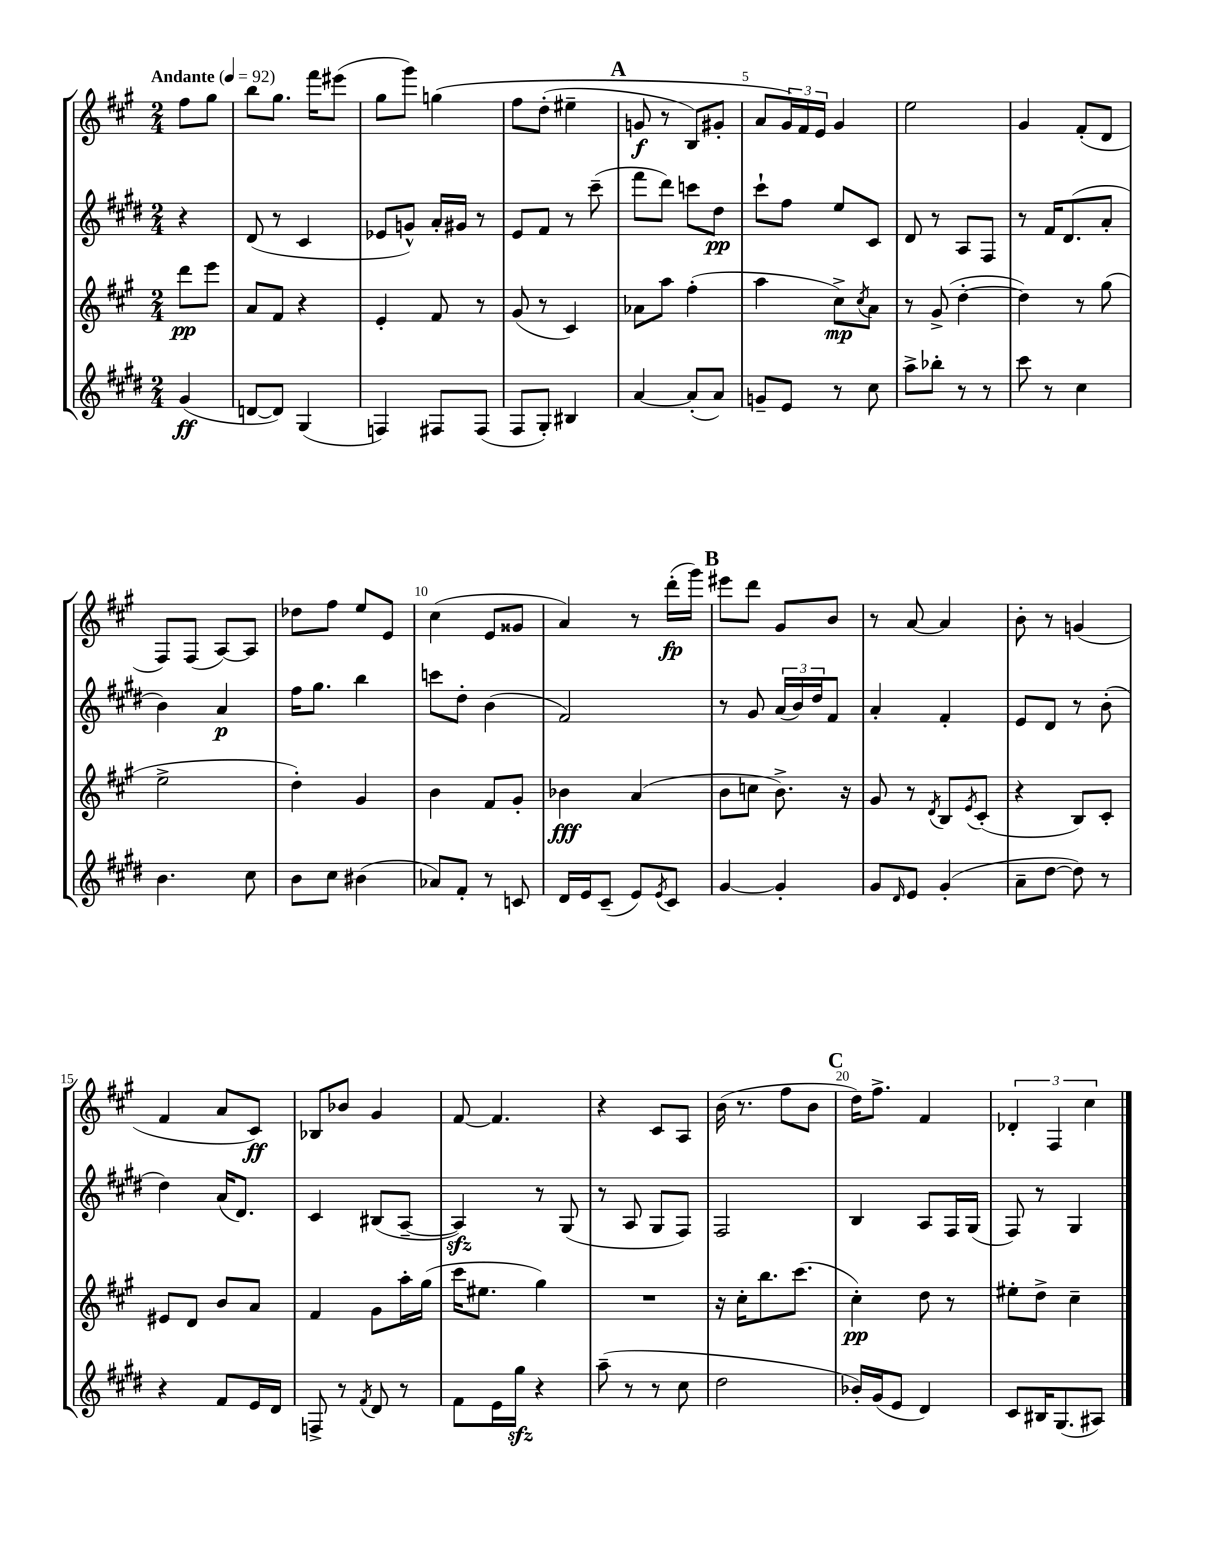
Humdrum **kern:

**kern	**dynam	**kern	**dynam	**kern	**dynam	**kern	**dynam
*part4	*part4	*part3	*part3	*part2	*part2	*part1	*part1
*staff4	*staff4	*staff3	*staff3	*staff2	*staff2	*staff1	*staff1
*clefG2	*	*clefG2	*	*clefG2	*	*clefG2	*
*k[f#c#g#d#]	*	*k[f#c#g#]	*	*k[f#c#g#d#]	*	*k[f#c#g#]	*
*M2/4	*	*M2/4	*	*M2/4	*	*M2/4	*
*MM92	*	*MM92	*	*MM92	*	*MM92	*
=	=	=	=	=	=	=	=
!	!	!	!	!	!	!LO:TX:a:B:t=Andante	!
(4g#/	ff	8ddd\L	pp	4r	.	8ff#\L	.
.	.	8eee\J	.	.	.	8gg#\J	.
=1	=1	=1	=1	=1	=1	=1	=1
[8dn/L	.	8a/L	.	(8d#/	.	8bb\L	.
8d/J])	.	8f#/J	.	8r	.	8.gg#\J	.
(4G#/	.	4r	.	4c#/	.	.	.
.	.	.	.	.	.	16fff#\KL	.
.	.	.	.	.	.	(8eee#X\J	.
=2	=2	=2	=2	=2	=2	=2	=2
4Fn/)	.	4e'/	.	8e-X/L	.	8gg#\L	.
.	.	.	.	8gn^^/J)	.	8ggg#\J)	.
8F#X/L	.	8f#/	.	16a'/LL	.	(4ggn\	.
.	.	.	.	16g#X/JJ	.	.	.
(8F#/J	.	8r	.	8r	.	.	.
=3	=3	=3	=3	=3	=3	=3	=3
8F#/L	.	(8g#/	.	8e/L	.	8ff#\L	.
8G#'/J)	.	8r	.	8f#/J	.	(8dd'\J	.
4B#X/	.	4c#/)	.	8r	.	4ee#X~\	.
.	.	.	.	(8ccc#~\	.	.	.
!!LO:REH:place=s1:t=A
=4	=4	=4	=4	=4	=4	=4	=4
[4a/	.	8a-X\L	.	8fff#\L	.	8gn/	f
.	.	8aa\J	.	8ddd#\J)	.	8r	.
(8a'/L]	.	(4ff#'\	.	8cccn\L	.	8B/L)	.
8a/J)	.	.	.	8dd#\J	pp	8g#X'/J	.
=5	=5	=5	=5	=5	=5	=5	=5
8gn~/L	.	4aa\	.	8ccc#`\L	.	8a/L	.
8e/J	.	.	.	8ff#\J	.	24g#/L)	.
.	.	.	.	.	.	24f#/	.
.	.	.	.	.	.	24e/JJ	.
8r	.	8cc#^\L)	mp	8ee/L	.	4g#/	.
.	.	8qcc#/	.	.	.	.	.
8cc#\	.	8a\J	.	8c#/J	.	.	.
=6	=6	=6	=6	=6	=6	=6	=6
8aa^\L	.	8r	.	8d#/	.	2ee\	.
8bb-X'\J	.	(8g#^/	.	8r	.	.	.
8r	.	[4dd'\	.	8A/L	.	.	.
8r	.	.	.	8F#/J	.	.	.
=7	=7	=7	=7	=7	=7	=7	=7
8ccc#\	.	4dd\])	.	8r	.	4g#/	.
8r	.	.	.	16f#/KL	.	.	.
.	.	.	.	(8.d#/	.	.	.
4cc#\	.	8r	.	.	.	(8f#'/L	.
.	.	(8gg#\	.	8a'/J	.	8d/J	.
!!LO:LB:g=z
=8	=8	=8	=8	=8	=8	=8	=8
4.b\	.	2ee^\	.	4b\)	.	8F#/L)	.
.	.	.	.	.	.	(8F#/J	.
.	.	.	.	4a/	p	[8A/L)	.
8cc#\	.	.	.	.	.	8A/J]	.
=9	=9	=9	=9	=9	=9	=9	=9
8b\L	.	4dd'\)	.	16ff#\KL	.	8dd-X\L	.
.	.	.	.	8.gg#\J	.	.	.
8cc#\J	.	.	.	.	.	8ff#\J	.
(4b#X\	.	4g#/	.	4bb\	.	8ee/L	.
.	.	.	.	.	.	8e/J	.
=10	=10	=10	=10	=10	=10	=10	=10
8a-X/L)	.	4b\	.	8cccn\L	.	(4cc#\	.
8f#'/J	.	.	.	8dd#'\J	.	.	.
8r	.	8f#/L	.	(4b\	.	8e/L	.
8cn/	.	8g#'/J	.	.	.	8g##X/J	.
=11	=11	=11	=11	=11	=11	=11	=11
16d#/LL	.	4b-X\	fff	2f#/)	.	4a/)	.
16e/J	.	.	.	.	.	.	.
(8c#~/J	.	.	.	.	.	.	.
8e/L)	.	(4a/	.	.	.	8r	.
8qe/	.	.	.	.	.	.	.
8c#/J	.	.	.	.	.	(16ddd'\LL	fp
.	.	.	.	.	.	16ggg#\JJ)	.
!!LO:REH:place=s1:t=B
=12	=12	=12	=12	=12	=12	=12	=12
[4g#/	.	8b\L	.	8r	.	8eee#X\L	.
.	.	8ccn\J	.	8g#/	.	8ddd\J	.
4g#'/]	.	8.b^\)	.	(24a/LL	.	8g#/L	.
.	.	.	.	24b/)	.	.	.
.	.	.	.	24dd#/J	.	.	.
.	.	.	.	8f#/J	.	8b/J	.
.	.	16r	.	.	.	.	.
=13	=13	=13	=13	=13	=13	=13	=13
8g#/L	.	8g#/	.	4a'/	.	8r	.
16qqd#/	.	.	.	.	.	.	.
8e/J	.	8r	.	.	.	[8a/	.
.	.	8qd/	.	.	.	.	.
(4g#'/	.	8B/L	.	4f#'/	.	4a/]	.
.	.	8qe/	.	.	.	.	.
.	.	(8c#'/J	.	.	.	.	.
=14	=14	=14	=14	=14	=14	=14	=14
8a~\L	.	4r	.	8e/L	.	8b'\	.
[8dd#\J	.	.	.	8d#/J	.	8r	.
8dd#\])	.	8B/L)	.	8r	.	(4gn/	.
8r	.	8c#'/J	.	(8b'\	.	.	.
!!LO:LB:g=z
=15	=15	=15	=15	=15	=15	=15	=15
4r	.	8e#X/L	.	4dd#\)	.	4f#/	.
.	.	8d/J	.	.	.	.	.
8f#/L	.	8b/L	.	(16a/KL	.	8a/L	.
.	.	.	.	8.d#/J)	.	.	.
16e/L	.	8a/J	.	.	.	8c#/J)	ff
16d#/JJ	.	.	.	.	.	.	.
=16	=16	=16	=16	=16	=16	=16	=16
8Fn^/	.	4f#/	.	4c#/	.	8B-X/L	.
8r	.	.	.	.	.	8b-X/J	.
8qf#/	.	.	.	.	.	.	.
8d#/	.	8g#\L	.	(8B#X/L	.	4g#/	.
8r	.	16aa'\L	.	[8A~/J	.	.	.
.	.	(16gg#\JJ	.	.	.	.	.
=17	=17	=17	=17	=17	=17	=17	=17
8f#\L	.	16ccc#\KL	.	4Azz/])	.	[8f#/	.
.	.	8.ee#X\J	.	.	.	.	.
16e\L	.	.	.	.	.	4.f#/]	.
16gg#zz\JJ	.	.	.	.	.	.	.
4r	.	4gg#\)	.	8r	.	.	.
.	.	.	.	(8G#/	.	.	.
=18	=18	=18	=18	=18	=18	=18	=18
(8aa~\	.	2r	.	8r	.	4r	.
8r	.	.	.	8A/	.	.	.
8r	.	.	.	8G#/L	.	8c#/L	.
8cc#\	.	.	.	8F#/J)	.	8A/J	.
=19	=19	=19	=19	=19	=19	=19	=19
2dd#\	.	16r	.	2F#/	.	(16b\	.
.	.	16cc#'\KL	.	.	.	8.r	.
.	.	8.bb\	.	.	.	.	.
.	.	.	.	.	.	8ff#\L	.
.	.	(8.ccc#\J	.	.	.	.	.
.	.	.	.	.	.	8b\J	.
!!LO:REH:place=s1:t=C
=20	=20	=20	=20	=20	=20	=20	=20
16b-X'/LL)	.	4cc#'\)	pp	4B/	.	16dd\KL)	.
(16g#/J	.	.	.	.	.	8.ff#^\J	.
8e/J	.	.	.	.	.	.	.
4d#/)	.	8dd\	.	8A/L	.	4f#/	.
.	.	8r	.	16F#/L	.	.	.
.	.	.	.	(16G#/JJ	.	.	.
=21	=21	=21	=21	=21	=21	=21	=21
8c#/L	.	8ee#X'\L	.	8F#/)	.	6d-X'/	.
16B#X/K	.	8dd^\J	.	8r	.	.	.
.	.	.	.	.	.	6F#/	.
(8.G#/	.	.	.	.	.	.	.
.	.	4cc#~\	.	4G#/	.	.	.
.	.	.	.	.	.	6cc#\	.
8A#X/J)	.	.	.	.	.	.	.
==	==	==	==	==	==	==	==
*-	*-	*-	*-	*-	*-	*-	*-
